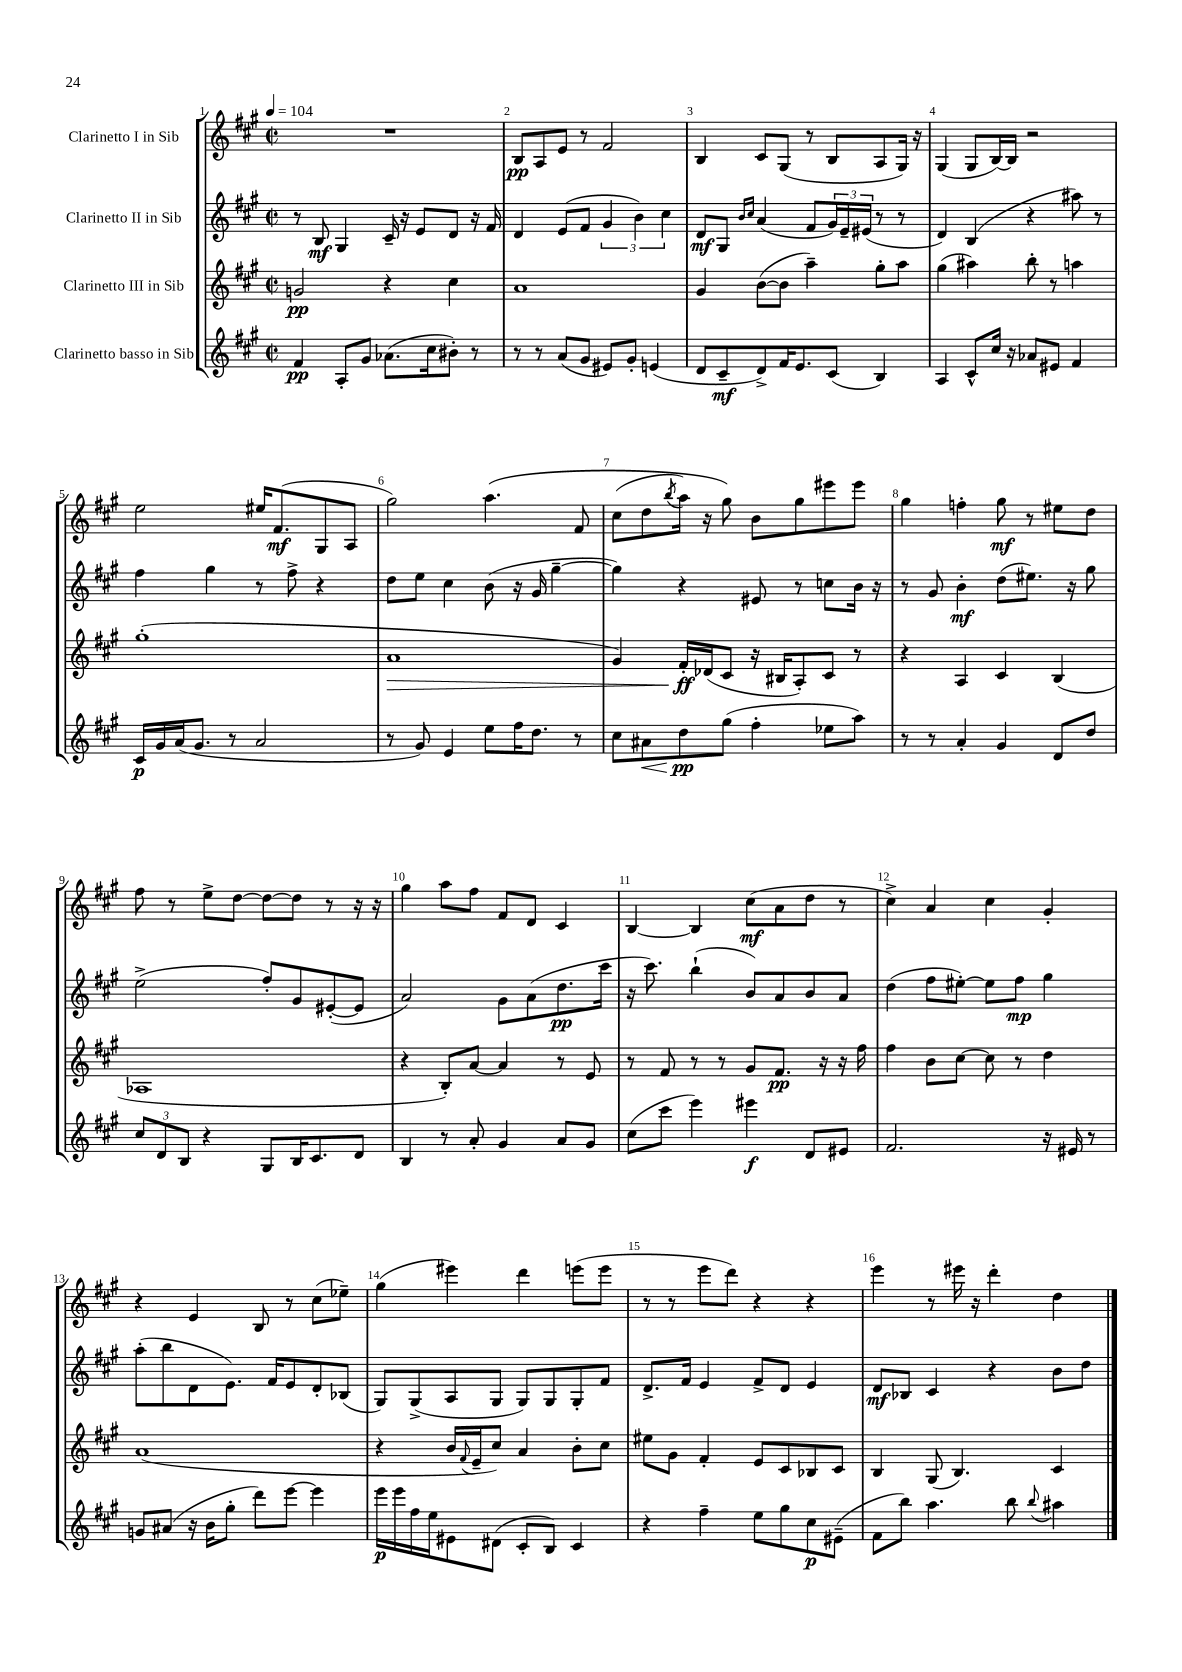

**kern	**kern	**kern	**kern
*staff4	*staff3	*staff2	*staff1
*clefG2	*clefG2	*clefG2	*clefG2
*k[f#c#g#]	*k[f#c#g#]	*k[f#c#g#]	*k[f#c#g#]
*M2/2	*M2/2	*M2/2	*M2/2
*met(c|)	*met(c|)	*met(c|)	*met(c|)
*MM104	*MM104	*MM104	*MM104
4f#	2g	8r	1r
.	.	8B	.
8A'	.	4G#	.
8g#	.	.	.
(8.a-	4r	16c#~	.
.	.	16r	.
.	.	8e	.
16cc#	.	.	.
8b#')	4cc#	8d	.
8r	.	16r	.
.	.	16f#	.
=	=	=	=
8r	1a	4d	8B
8r	.	.	8A
(8a	.	(8e	8e
8g#	.	8f#	8r
8e#)	.	6g#	2f#
8g#'	.	.	.
.	.	6b)	.
(4e	.	.	.
.	.	6cc#	.
=	=	=	=
8d	4g#	8d	4B
8c#~	.	8G#	.
.	.	16qqb	.
.	.	16qqcc#	.
8d^)	([8b	(4a	8c#
16f#	8b]	.	(8G#
8.e	.	.	.
.	4aa~)	8f#	8r
(8c#	.	24g#)	8B
.	.	24e~	.
.	.	(24e#	.
4B)	8gg#'	8r	8A
.	8aa	8r	16G#)
.	.	.	16r
=	=	=	=
4A	(4gg#	4d)	(4G#
8c#^^	4aa#)	(4B	8G#
16cc#	.	.	[16B)
16r	.	.	16B]
8a-	8bb'	4r	2r
8e#	8r	.	.
4f#	4aa	8aa#)	.
.	.	8r	.
=	=	=	=
16c#	(1gg#'	4ff#	2ee
16g#	.	.	.
(16a	.	.	.
8.g#	.	.	.
.	.	4gg#	.
8r	.	.	.
2a	.	8r	16ee#
.	.	.	(8.f#
.	.	8ff#^	.
.	.	4r	8G#
.	.	.	8A
=	=	=	=
8r	1a	8dd	2gg#)
8g#)	.	8ee	.
4e	.	4cc#	.
8ee	.	(8b	&(4.aa
16ff#	.	16r	.
8.dd	.	16g#	.
.	.	[4gg#~	.
8r	.	.	8f#
=	=	=	=
8cc#	4g#)	4gg#])	(8cc#
8a#	.	.	8dd
.	.	.	8qbb
8dd	16f#'	4r	16aa)
.	(16d-	.	16r
(8gg#	8c#	.	8gg#&)
4ff#'	16r	8e#	8b
.	16B#	.	.
.	8A')	8r	8gg#
8ee-	8c#	8cc	8eee#
8aa)	8r	16b	8eee#
.	.	16r	.
=	=	=	=
8r	4r	8r	4gg#
8r	.	8g#	.
4a'	4A	4b'	4ff'
4g#	4c#	(8dd	8gg#
.	.	8.ee#)	8r
8d	(4B	.	8ee#
.	.	16r	.
8dd	.	8gg#	8dd
=	=	=	=
12cc#	1A-	(2ee^	8ff#
12d	.	.	.
.	.	.	8r
12B	.	.	.
4r	.	.	8ee^
.	.	.	[8dd
8G#	.	8ff#')	8dd_
16B	.	8g#	8dd]
8.c#	.	.	.
.	.	([8e#'	8r
8d	.	8e#]	16r
.	.	.	16r
=	=	=	=
4B	4r	2a)	4gg#
8r	8B')	.	8aa
8a'	[8a	.	8ff#
4g#	4a]	8g#	8f#
.	.	(8a	8d
8a	8r	8.dd	4c#
8g#	8e	.	.
.	.	16ccc#	.
=	=	=	=
(8cc#	8r	16r	[4B
.	.	8.ccc#)	.
8ccc#	8f#	.	.
4eee)	8r	(4bb`	4B]
.	8r	.	.
4eee#	8g#	8b)	(8cc#
.	8.f#	8a	8a
8d	.	8b	8dd
.	16r	.	.
8e#	16r	8a	8r
.	16ff#	.	.
=	=	=	=
2.f#	4ff#	(4dd	4cc#^)
.	8b	8ff#	4a
.	[8cc#	[8ee#')	.
.	8cc#]	8ee#]	4cc#
.	8r	8ff#	.
16r	4dd	4gg#	4g#'
16e#	.	.	.
8r	.	.	.
=	=	=	=
8g	(1a	(8aa'	4r
(8a#	.	8bb	.
16r	.	8d	4e
16b	.	.	.
8gg#'	.	8.e)	.
8ddd)	.	.	8B
.	.	16f#	.
[8eee	.	8e	8r
4eee]	.	8d'	(8cc#
.	.	(8B-	8ee-~)
=	=	=	=
16eee	4r	8G#)	(4gg#
16eee	.	.	.
16ff#	.	(8G#^	.
16ee	.	.	.
8e#	16b	8A	4eee#)
.	8qqf#	.	.
.	16e~	.	.
(8d#	8cc#)	8G#	.
8c#'	4a	8G#)	4ddd
8B)	.	8G#	.
4c#	8b'	8G#'	(8eee
.	8cc#	8f#	8eee
=	=	=	=
4r	8ee#	8.d^	8r
.	8g#	.	8r
.	.	16f#	.
4ff#~	4f#'	4e	8eee
.	.	.	8ddd)
8ee	8e	8f#^	4r
8gg#	8c#	8d	.
8cc#	8B-	4e	4r
(8e#~	8c#	.	.
=	=	=	=
8f#	4B	8d	4eee
8bb)	.	8B-	.
4.aa	(8G#	4c#	8r
.	4.B)	.	16eee#
.	.	.	16r
.	.	4r	4ddd'
8bb	.	.	.
8qqbb	.	.	.
4aa#	4c#	8b	4dd
.	.	8dd	.
==	==	==	==
*-	*-	*-	*-
